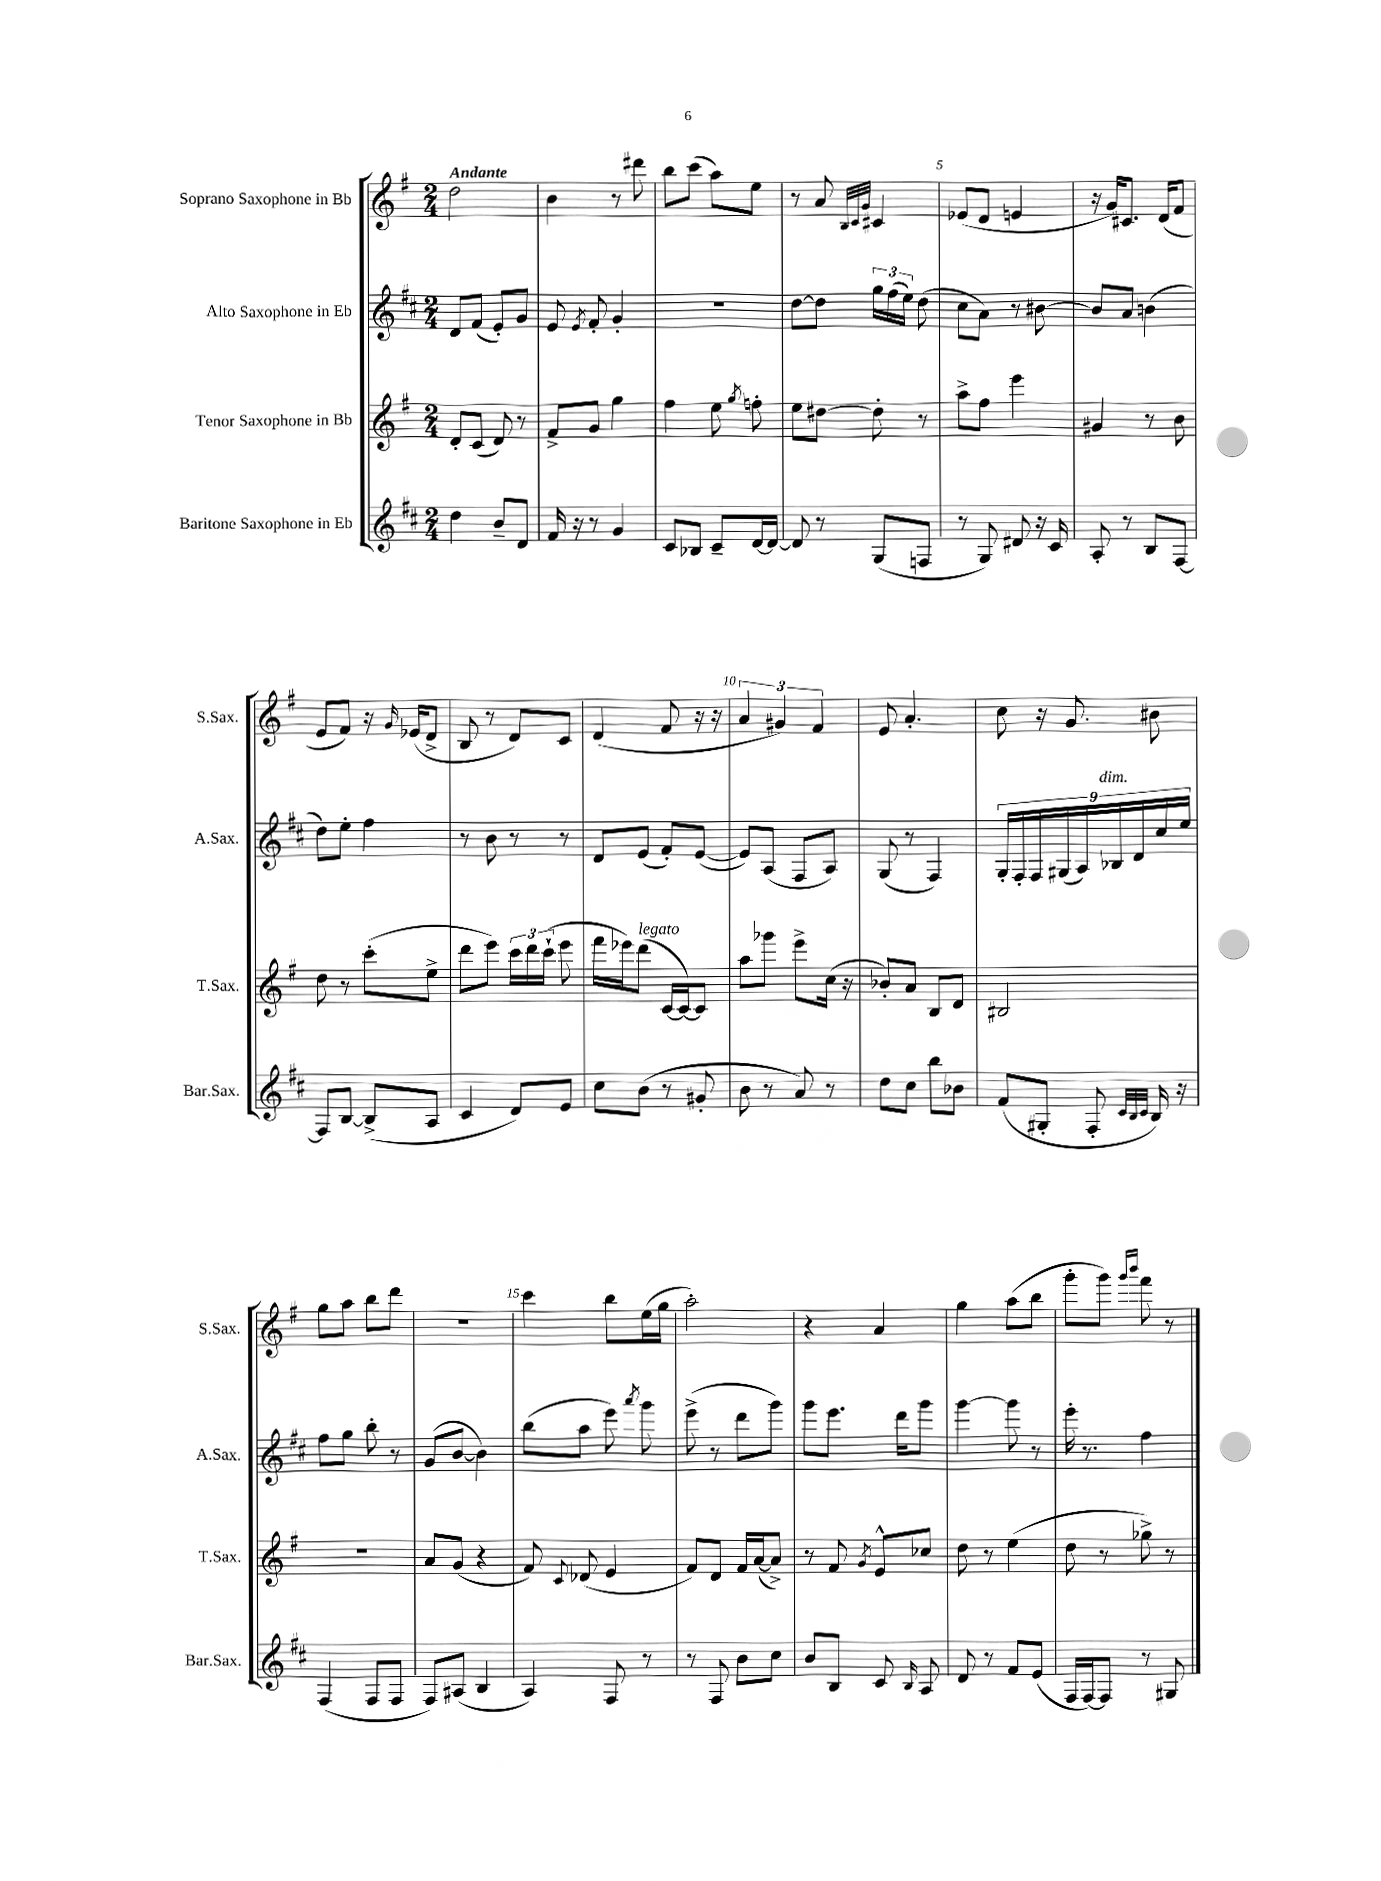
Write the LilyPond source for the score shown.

<<
\new StaffGroup <<
\new Staff = "s0" \with { instrumentName = "Soprano Saxophone in Bb" shortInstrumentName = "S.Sax." } {
    \clef treble \key g \major \numericTimeSignature \time 2/4 \tempo "Andante"
    \autoBeamOff d''2 |
    b'4 r8 dis'''8 |
    b''8[ c'''8]( a''8[) e''8] |
    r8 a'8 \grace { b32[ c'32 g'32] } cis'4 |
    ees'8[( d'8] e'4 |
    r16 g'16[) cis'8.] d'16[( fis'8] |
    e'8[ fis'8]) r16 \grace { g'16 } ees'16[( d'8]-> |
    b8 r8 d'8[) c'8] |
    d'4( fis'8 r16 r16 |
    \tuplet 3/2 { a'4 gis'4) fis'4 } |
    e'8 a'4.-. |
    c''8 r16 g'8. bis'8 |
    g''8[ a''8] b''8[ d'''8] |
    R2 |
    c'''4 b''8[ e''16( g''16] |
    a''2-.) |
    r4 a'4 |
    g''4 a''8[( b''8] |
    g'''8[-. g'''8]) \grace { g'''16[ b'''16] } fis'''8 r8 \bar "|." |
}
\new Staff = "s1" \with { instrumentName = "Alto Saxophone in Eb" shortInstrumentName = "A.Sax." } {
    \clef treble \key d \major \numericTimeSignature \time 2/4
    \autoBeamOff d'8[ fis'8]( e'8[-.) g'8] |
    e'8 \acciaccatura { e'8 } fis'8-. g'4-. |
    r2 |
    d''8[~ d''8] \tuplet 3/2 { g''16[ fis''16( e''16]) } d''8( |
    cis''8[ a'8]) r8 bis'8~ |
    bis'8[ a'8] b'4( |
    d''8[) e''8]-. fis''4 |
    r8 b'8 r8 r8 |
    d'8[ e'8]( fis'8[-.) e'8]~( |
    e'8[) a8]( fis8[ a8]) |
    g8( r8 fis4) |
    \tuplet 9/8 { g16[-. fis16-. fis16 gis16( a16) bes16^\markup { \italic "dim." } d'16 cis''16 e''16] } |
    fis''8[ g''8] b''8-. r8 |
    g'8[( b'8]~ b'4) |
    b''8[( a''8] e'''8) \acciaccatura { a'''8 } g'''8 |
    e'''8->( r8 d'''8[ g'''8]) |
    g'''8[ e'''8.] d'''16[ g'''8] |
    g'''4~ g'''8 r8 |
    e'''16-. r8. fis''4 \bar "|." |
}
\new Staff = "s2" \with { instrumentName = "Tenor Saxophone in Bb" shortInstrumentName = "T.Sax." } {
    \clef treble \key g \major \numericTimeSignature \time 2/4
    \autoBeamOff d'8[-. c'8]( d'8) r8 |
    fis'8[-> g'8] g''4 |
    fis''4 e''8 \acciaccatura { g''8 } f''8-. |
    e''8[ dis''8]~ dis''8-. r8 |
    a''8[-> fis''8] e'''4 |
    gis'4 r8 b'8 |
    d''8 r8 c'''8[-.( e''8]-> |
    d'''8[ e'''8]) \tuplet 3/2 { c'''16[ d'''16 c'''16]-!( } e'''8 |
    fis'''16[ ees'''16) d'''8]^\markup { \italic "legato" }( c'16[~ c'16~) c'8] |
    a''8[ ges'''8] e'''8[-> c''16]( r16 |
    bes'8[-.) a'8] b8[ d'8] |
    bis2 |
    R2 |
    a'8[ g'8]( r4 |
    fis'8) \appoggiatura { c'8 } des'8( e'4 |
    fis'8[) d'8] fis'16[ a'16~( a'8]->) |
    r8 fis'8 \acciaccatura { g'8 } e'8[-^ ces''8] |
    d''8 r8 e''4( |
    d''8 r8 ges''8->) r8 \bar "|." |
}
\new Staff = "s3" \with { instrumentName = "Baritone Saxophone in Eb" shortInstrumentName = "Bar.Sax." } {
    \clef treble \key d \major \numericTimeSignature \time 2/4
    \autoBeamOff d''4 b'8[-- d'8] |
    fis'16 r16 r8 g'4 |
    cis'8[ bes8] cis'8[-- d'16~ d'16]~ |
    d'8 r8 g8[( f8] |
    r8 g8) dis'8 r16 cis'16 |
    a8-. r8 b8[ fis8]~ |
    fis8[ b8]~ b8[->( a8] |
    cis'4 d'8[) e'8] |
    cis''8[ b'8]( r8 gis'8-. |
    b'8 r8 a'8) r8 |
    d''8[ cis''8] b''8[ bes'8] |
    fis'8[( gis8]-. fis8-. \grace { cis'32[ b32 cis'32] } b16) r16 |
    fis4( fis8[ fis8] |
    fis8[) ais8]( b4 |
    a4) fis8 r8 |
    r8 fis8 b'8[ cis''8] |
    b'8[ b8] cis'8 \grace { b16 } a8 |
    d'8 r8 fis'8[ e'8]( |
    fis16[ fis16~) fis8] r8 gis8 \bar "|." |
}
>>
>>
\layout { \context { \Score \override BarNumber.break-visibility = ##(#f #t #t) barNumberVisibility = #(every-nth-bar-number-visible 5) } }
